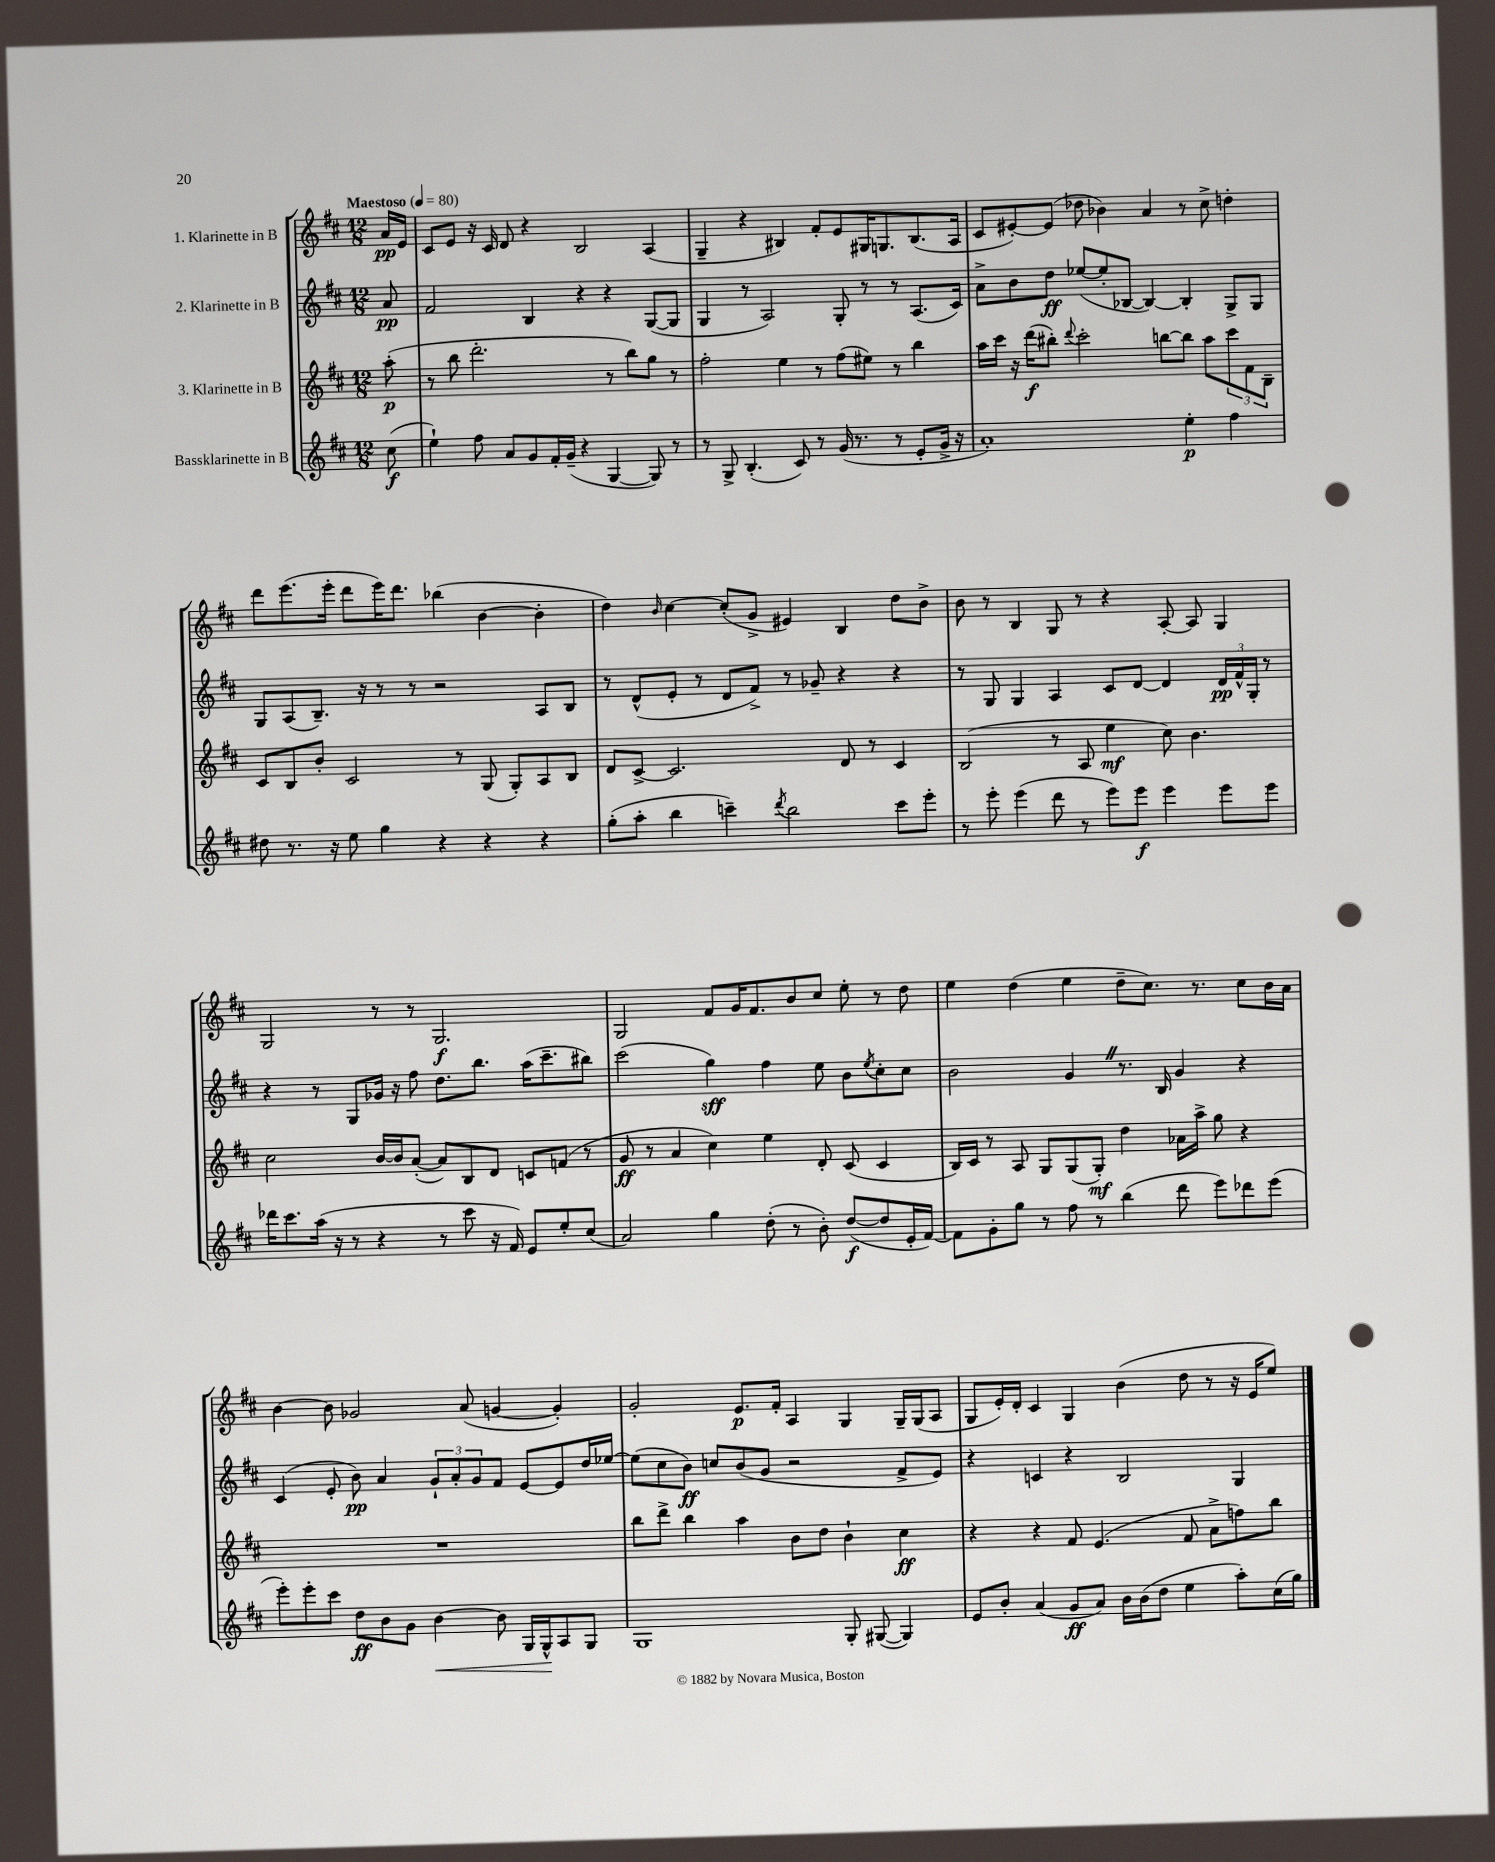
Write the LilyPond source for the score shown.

<<
\new StaffGroup <<
\new Staff = "s0" \with { instrumentName = "1. Klarinette in B" } {
    \clef treble \key d \major \numericTimeSignature \time 12/8 \partial 8 \tempo "Maestoso" 4 = 80
    a'16\pp e'16 |
    cis'8 e'8 r16 cis'16 d'8 r4 b2 a4( |
    g4-- r4 bis4) fis'8-. e'8 gis16 g8. bis8.( a16 |
    cis'8 eis'8~-.) eis'8( des''8 bes'4) a'4 r8 cis''8-> d''4-. |
    d'''8 e'''8.( e'''16-. d'''8 e'''16) d'''8. bes''4( b'4~ b'4-. |
    d''4) \grace { b'16 } cis''4~ cis''8-.( g'8-> eis'4) b4 d''8 b'8-> |
    b'8 r8 b4 g8 r8 r4 a8~-. a8 g4 |
    g2 r8 r8 g2.\f |
    g2 fis'8 g'16 fis'8. b'8 cis''8 e''8-. r8 d''8 |
    e''4 d''4( e''4 d''8-- cis''8.) r8. cis''8 b'16 a'16 |
    b'4~ b'8 ges'2 a'8( g'4~ g'4-.) |
    g'2-. e'8.\p fis'16-. a4 g4 g16-- g16( a8 |
    g8 e'16-.) d'16-. cis'4 g4 b'4( d''8 r8 r16 e'16 e''8) \bar "|." |
}
\new Staff = "s1" \with { instrumentName = "2. Klarinette in B" } {
    \clef treble \key d \major \numericTimeSignature \time 12/8 \partial 8
    a'8\pp |
    fis'2 b4 r4 r4 g8~( g8 |
    g4 r8 a2) g8-. r8 r8 a8.( cis'16) |
    a'8-> b'8 d''8\ff ees''8~( ees''8-. bes8~ bes4~) bes4-. g8-> g8 |
    g8 a8( b8.--) r16 r8 r8 r2 a8 b8 |
    r8 d'8-^( e'8-. r8 d'8 fis'8->) r8 ges'8-- r4 r4 |
    r8 g8 g4 a4 cis'8 d'8~ d'4 \tuplet 3/2 { d'16\pp fis'16-^ g16-. } r8 |
    r4 r8 g8 ges'16 r16 fis''8 d''8. b''8. a''16( cis'''8.-- bis''8) |
    cis'''2( g''4\sff) fis''4 e''8 b'8 \acciaccatura { e''8 } cis''8-. cis''8 |
    b'2 g'4 \once \override BreathingSign.text = \markup { \musicglyph "scripts.caesura.straight" } \breathe r8. b16 g'4 r4 |
    cis'4( e'8-. b'8\pp) a'4 \tuplet 3/2 { g'8-! a'8-. g'8 } fis'8 e'8~ e'8 d''16 ees''16~ |
    ees''8( cis''8 b'8\ff) c''8 b'8( g'8 r2 fis'8-> e'8) |
    r4 c'4 r4 b2 g4 \bar "|." |
}
\new Staff = "s2" \with { instrumentName = "3. Klarinette in B" } {
    \clef treble \key d \major \numericTimeSignature \time 12/8 \partial 8
    a''8-.\p( |
    r8 b''8 d'''2.-. r8 b''8) g''8 r8 |
    fis''2-. e''4 r8 fis''8( eis''8) r8 b''4 |
    a''16 cis'''16 r16 d'''16\f( bis''8-.) \appoggiatura { d'''8 } cis'''2-. b''8~ b''8 a''8 \tuplet 3/2 { cis'''8 fis'8 b8-- } |
    cis'8 b8 b'8-. cis'2 r8 g8( g8-.) a8 b8 |
    d'8 cis'8~-> cis'2. d'8 r8 cis'4 |
    b2( r8 a8 e''4\mf cis''8) b'4. |
    cis''2 b'16~ b'16 a'8~-.( a'8) b8 d'8 c'8 f'8( r8 |
    g'8\ff r8 a'4 cis''4) e''4 d'8-. cis'8( cis'4 |
    b16) cis'16 r8 a8 g8 g8( g8-.\mf) d''4 aes'16 a''16-> g''8 r4 |
    R1. |
    b''8 d'''8-> b''4 a''4 b'8 d''8 b'4-! cis''4\ff |
    r4 r4 fis'8 e'4.( fis'8 a'8-> f''8) b''8 \bar "|." |
}
\new Staff = "s3" \with { instrumentName = "Bassklarinette in B" } {
    \clef treble \key d \major \numericTimeSignature \time 12/8 \partial 8
    cis''8\f( |
    e''4-!) fis''8 a'8 g'8 fis'16-. g'16--( r4 g4~ g8) r8 |
    r8 g8-> b4.-.( cis'8) r8 g'16( r8. r8 e'8-. g'16-> r16 |
    a'1-.) e''4-.\p fis''4 |
    dis''8 r8. r16 e''8 g''4 r4 r4 r4 |
    g''8-.( a''8-. b''4 c'''4--) \acciaccatura { d'''8 } b''2 c'''8 e'''8-. |
    r8 e'''8-. e'''4( d'''8 r8 e'''8) e'''8\f e'''4 e'''8 e'''8 |
    des'''16 cis'''8. a''16( r16 r8 r4 r8 cis'''8 r16 fis'16) e'8 e''8-. cis''8( |
    a'2) g''4 d''8-.( r8 b'8-.) d''8~\f( d''8 e'16-. fis'16~) |
    fis'8 g'8-. g''8 r8 fis''8 r8 b''4( d'''8 e'''8) des'''8 e'''8( |
    e'''8-.) e'''8-. cis'''8 d''8\ff b'8 g'8 b'4~\< b'8 g16 g16-^\! a8 g8 |
    g1 g8-. gis8~( gis4) |
    e'8 b'8-. a'4( g'8\ff a'8) b'16 b'16( d''8 e''4 a''8-.) cis''16( g''16) \bar "|." |
}
>>
>>
\layout { \context { \Score \remove "Bar_number_engraver" } }
